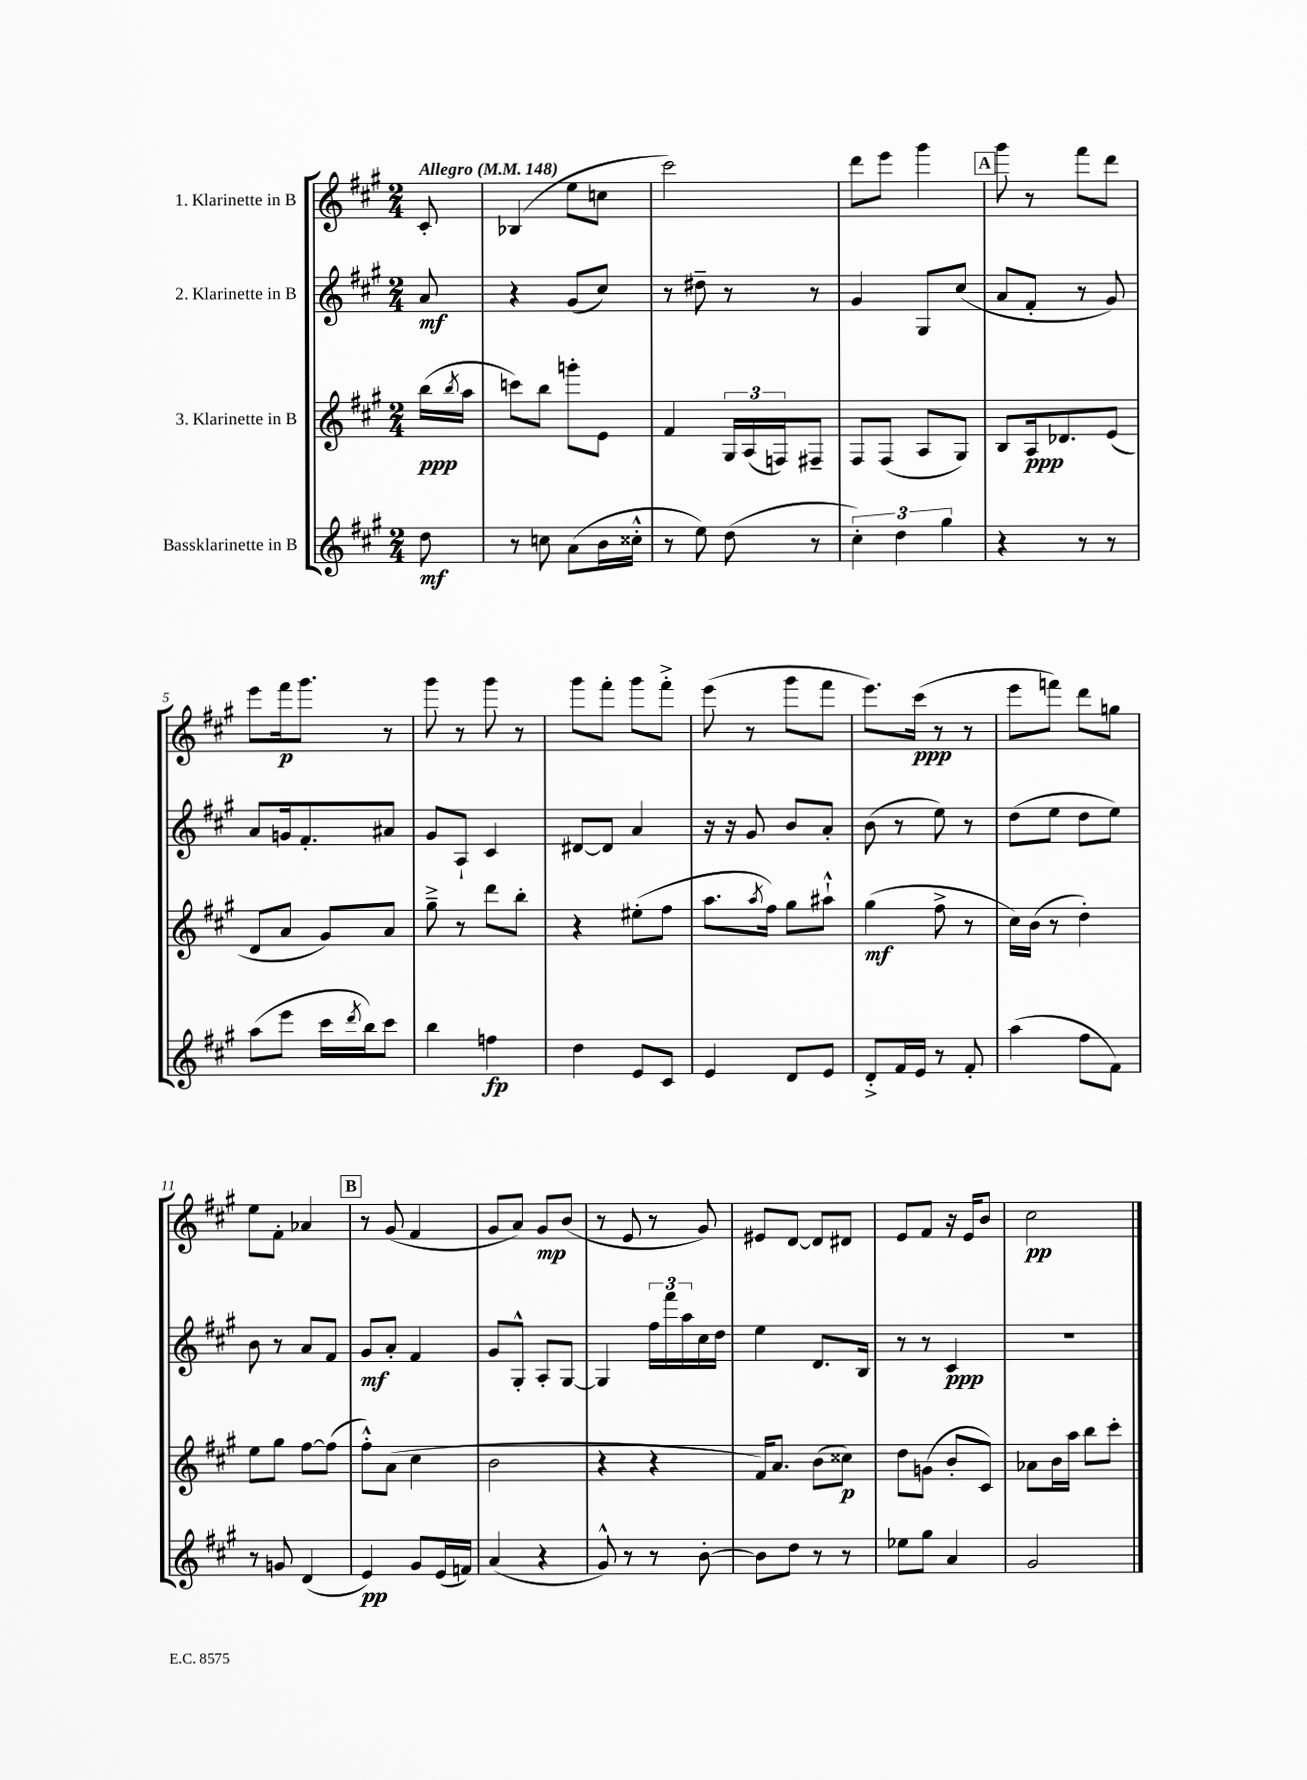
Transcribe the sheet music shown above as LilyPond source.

<<
\new StaffGroup <<
\new Staff = "s0" \with { instrumentName = "1. Klarinette in B" } {
    \clef treble \key a \major \numericTimeSignature \time 2/4 \partial 8 \tempo "Allegro" 4 = 148
    cis'8-. |
    bes4( e''8 c''8 |
    cis'''2) |
    d'''8 e'''8 gis'''4 |
    \mark \markup { \box "A" } gis'''8 r8 fis'''8 d'''8 |
    e'''8 fis'''16\p gis'''8. r8 |
    gis'''8 r8 gis'''8 r8 |
    gis'''8 fis'''8-. gis'''8 fis'''8-.-> |
    e'''8( r8 gis'''8 fis'''8 |
    e'''8.) cis'''16\ppp( r8 r8 |
    e'''8 f'''8) d'''8 g''8 |
    e''8 fis'8-. aes'4 |
    \mark \markup { \box "B" } r8 gis'8( fis'4 |
    gis'8 a'8) gis'8\mp b'8( |
    r8 e'8 r8 gis'8) |
    eis'8 d'8~ d'8 dis'8 |
    e'8 fis'8 r16 e'16 b'8 |
    cis''2\pp \bar "|." |
}
\new Staff = "s1" \with { instrumentName = "2. Klarinette in B" } {
    \clef treble \key a \major \numericTimeSignature \time 2/4 \partial 8
    a'8\mf |
    r4 gis'8( cis''8) |
    r8 dis''8-- r8 r8 |
    gis'4 gis8 cis''8( |
    \mark \markup { \box "A" } a'8 fis'8-. r8 gis'8) |
    a'8 g'16 fis'8.-. ais'8 |
    gis'8 a8-! cis'4 |
    dis'8~ dis'8 a'4 |
    r16 r16 gis'8 b'8 a'8-. |
    b'8( r8 e''8) r8 |
    d''8( e''8 d''8 e''8) |
    b'8 r8 a'8 fis'8 |
    \mark \markup { \box "B" } gis'8\mf a'8-. fis'4 |
    gis'8 gis8-.-^ a8-. gis8~ |
    gis4 \tuplet 3/2 { fis''16 fis'''16 a''16 } cis''16 d''16 |
    e''4 d'8. b16 |
    r8 r8 cis'4\ppp |
    r2 \bar "|." |
}
\new Staff = "s2" \with { instrumentName = "3. Klarinette in B" } {
    \clef treble \key a \major \numericTimeSignature \time 2/4 \partial 8
    b''16\ppp( \acciaccatura { b''8 } a''16 |
    c'''8) b''8 g'''8-. e'8 |
    fis'4 \tuplet 3/2 { gis16 a16( f16) } fis8-- |
    fis8 fis8( a8 gis8) |
    \mark \markup { \box "A" } b8 a16\ppp des'8. e'8( |
    d'8 a'8 gis'8) a'8 |
    gis''8---> r8 d'''8 b''8-. |
    r4 eis''8-.( fis''8 |
    a''8. \acciaccatura { a''8 } fis''16) gis''8 ais''8-!-^ |
    gis''4\mf( fis''8-> r8 |
    cis''16) b'16( r8 d''4-.) |
    e''8 gis''8 fis''8~ fis''8( |
    \mark \markup { \box "B" } fis''8-.-^) a'8( cis''4 |
    b'2 |
    r4 r4 |
    fis'16) a'8. b'8( cisis''8\p) |
    d''8 g'8( b'8-. cis'8) |
    aes'8 b'16 a''16 b''8 cis'''8-. \bar "|." |
}
\new Staff = "s3" \with { instrumentName = "Bassklarinette in B" } {
    \clef treble \key a \major \numericTimeSignature \time 2/4 \partial 8
    d''8\mf |
    r8 c''8 a'8( b'16 cisis''16-.-^ |
    r8 e''8) d''8( r8 |
    \tuplet 3/2 { cis''4-.) d''4 gis''4 } |
    \mark \markup { \box "A" } r4 r8 r8 |
    a''8( e'''8 cis'''16 \acciaccatura { d'''8 } b''16) cis'''8 |
    b''4 f''4\fp |
    d''4 e'8 cis'8 |
    e'4 d'8 e'8 |
    d'8-.-> fis'16 e'16 r8 fis'8-. |
    a''4( fis''8 fis'8) |
    r8 g'8 d'4( |
    \mark \markup { \box "B" } e'4\pp) gis'8 e'16( f'16) |
    a'4( r4 |
    gis'8-^) r8 r8 b'8~-. |
    b'8 d''8 r8 r8 |
    ees''8 gis''8 a'4 |
    gis'2 \bar "|." |
}
>>
>>
